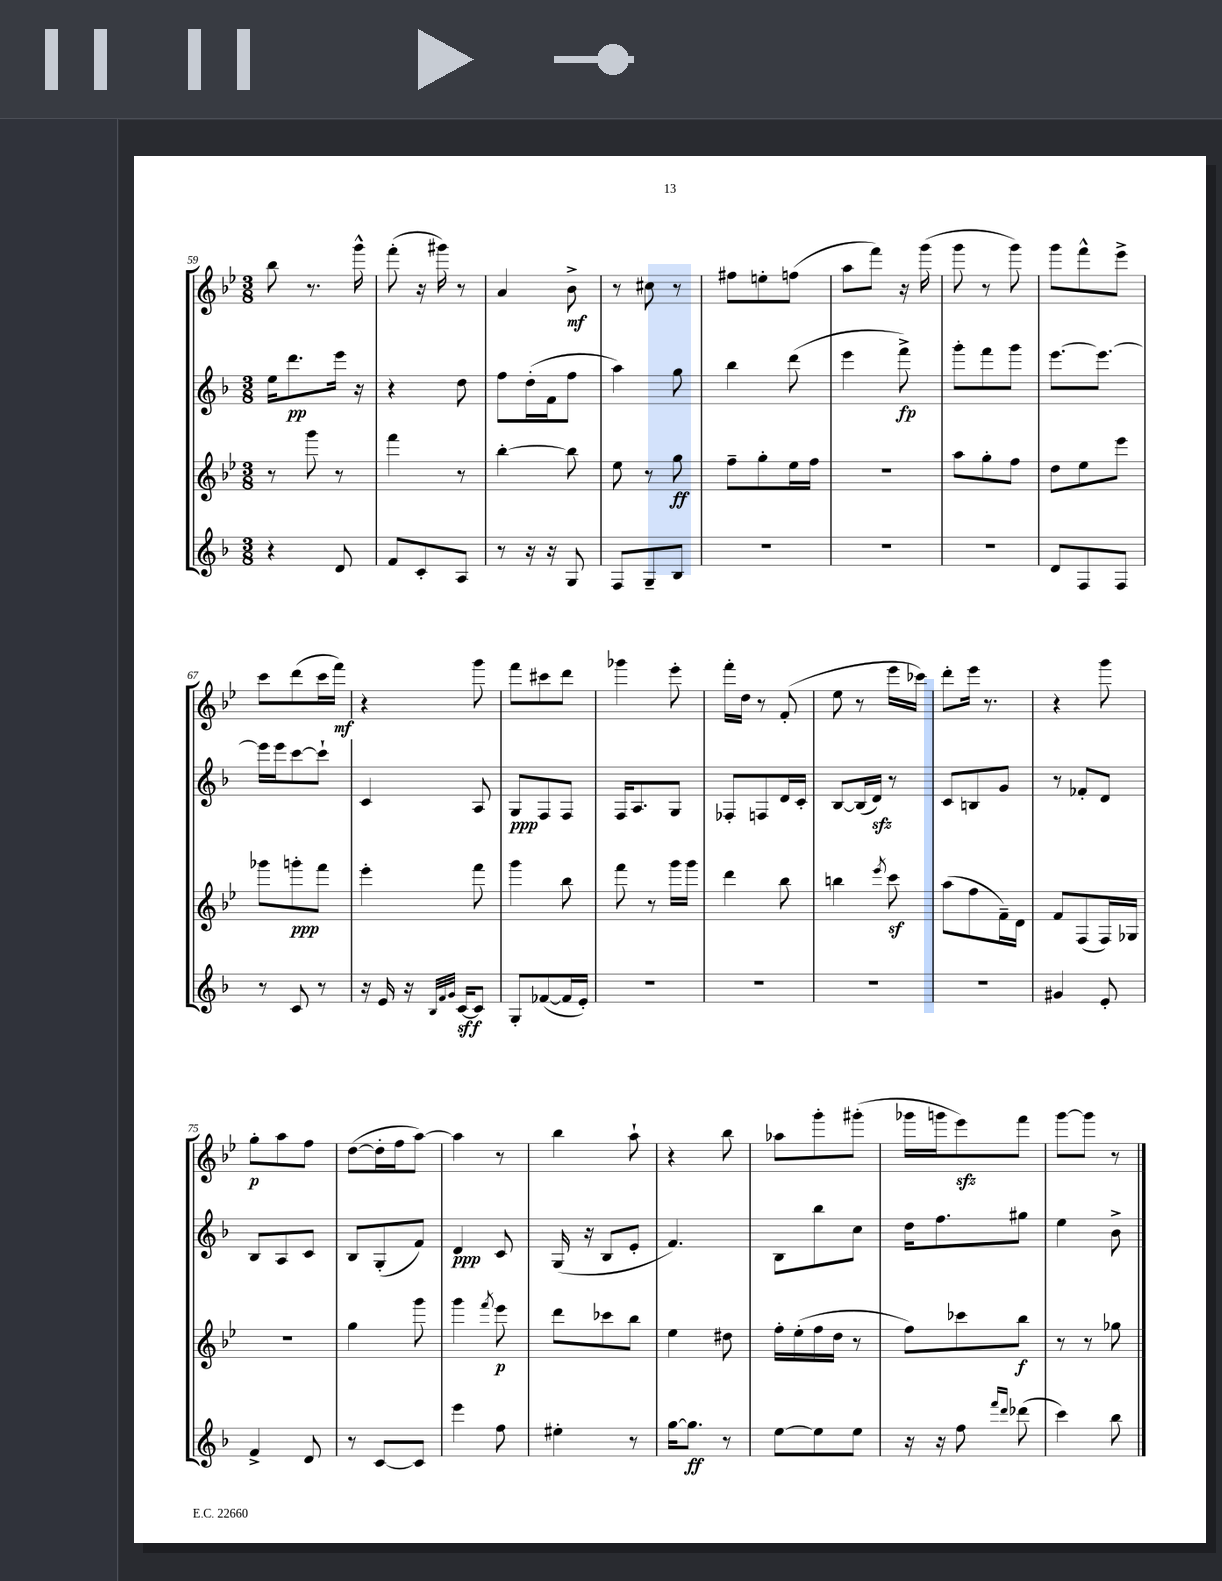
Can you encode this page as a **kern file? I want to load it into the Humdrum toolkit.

**kern	**kern	**kern	**kern
*staff4	*staff3	*staff2	*staff1
*clefG2	*clefG2	*clefG2	*clefG2
*k[b-]	*k[b-e-]	*k[b-]	*k[b-e-]
*M3/8	*M3/8	*M3/8	*M3/8
4r	8r	16ee	8bb-
.	.	8.ddd	.
.	8ggg	.	8.r
8d	8r	16eee	.
.	.	16r	16ggg^^
=	=	=	=
8f	4fff	4r	(8fff'
8c'	.	.	16r
.	.	.	16ggg#)
8A	8r	8dd	8r
=	=	=	=
8r	[4bb-'	8ff	4a
16r	.	(16dd'	.
16r	.	16f	.
8G	8bb-]	8ff	8b-^
=	=	=	=
8F	8ee-	4aa)	8r
8G~	8r	.	8cc#
8B-	8gg	8gg	8r
=	=	=	=
4.r	8ff~	4bb-	8ff#
.	8gg'	.	8ee'
.	16ee-	(8ddd	(8ff
.	16ff	.	.
=	=	=	=
4.r	4.r	4eee	8aa
.	.	.	8fff)
.	.	8fff^)	16r
.	.	.	(16ggg
=	=	=	=
4.r	8aa	8ggg'	8ggg
.	8gg'	8fff	8r
.	8ff	8ggg	8ggg)
=	=	=	=
8d	8dd	[8.eee	8ggg
8F	8ee-	.	8fff^^
.	.	8.eee_	.
8F	8eee-	.	8eee-^
=	=	=	=
8r	8ggg-	16eee]	8ccc
.	.	16eee	.
8c	8ggg'	[8ccc	(8ddd
8r	8fff	8ccc`]	16ccc
.	.	.	16fff)
=	=	=	=
16r	4eee-'	4c	4r
16e	.	.	.
16r	.	.	.
32qqB-	.	.	.
32qqf	.	.	.
32qqg	.	.	.
[16c	.	.	.
8c]	8fff	8A	8ggg
=	=	=	=
8G'	4ggg	8G	8fff
([8f-	.	8F	8ccc#
16f-]	8bb-	8F	8ddd
16e')	.	.	.
=	=	=	=
4.r	8fff	16F	4ggg-
.	.	8.A	.
.	8r	.	.
.	16ggg	8G	8eee-'
.	16ggg	.	.
=	=	=	=
4.r	4ddd	8F-'	16fff'
.	.	.	16dd
.	.	8F	8r
.	8bb-	16d	(8f'
.	.	16c'	.
=	=	=	=
4.r	4bb	[8B-	8ee-
.	.	(16B-]	8r
.	.	16d)	.
.	8qeee-	.	.
.	8ccc	8r	16eee-
.	.	.	16ccc-)
=	=	=	=
4.r	(8aa	8c	8ddd'
.	8ff	8B	16eee-
.	.	.	8.r
.	16f~)	8g	.
.	16d	.	.
=	=	=	=
4g#	8f	8r	4r
.	(8F	8f-'	.
8e'	16F)	8d	8ggg
.	16G-	.	.
=	=	=	=
4f^	4.r	8B-	8gg'
.	.	8A	8aa
8d	.	8c	8ff
=	=	=	=
8r	4gg	8B-	([8dd
[8c	.	(8G'	16dd']
.	.	.	16ff
8c]	8ggg	8f)	[8aa)
=	=	=	=
4eee	4ggg	4d	4aa]
.	8qfff	.	.
8ff	8eee-	8c	8r
=	=	=	=
4ee#'	8ddd	(16G	4bb-
.	.	16r	.
.	8ccc-	8B-	.
8r	8bb-	8e'	8aa`
=	=	=	=
[16gg	4ee-	4.f)	4r
8.gg]	.	.	.
8r	8dd#	.	8bb-
=	=	=	=
[8ee	16ff'	8B-	8aa-
.	(16ee-'	.	.
8ee]	16ff	8bb-	8ggg'
.	16dd	.	.
8ee	8r	8cc	(8ggg#'
=	=	=	=
16r	8ff)	16dd	16ggg-
16r	.	8.ff	16ggg
8ff	8ccc-	.	8eee-)
16qqfff	.	.	.
16qqddd	.	.	.
(8ddd-	8bb-	8gg#	8fff
=	=	=	=
4ccc)	8r	4ee	[8ggg
.	8r	.	8ggg]
8bb-	8gg-	8b-^	8r
==	==	==	==
*-	*-	*-	*-
